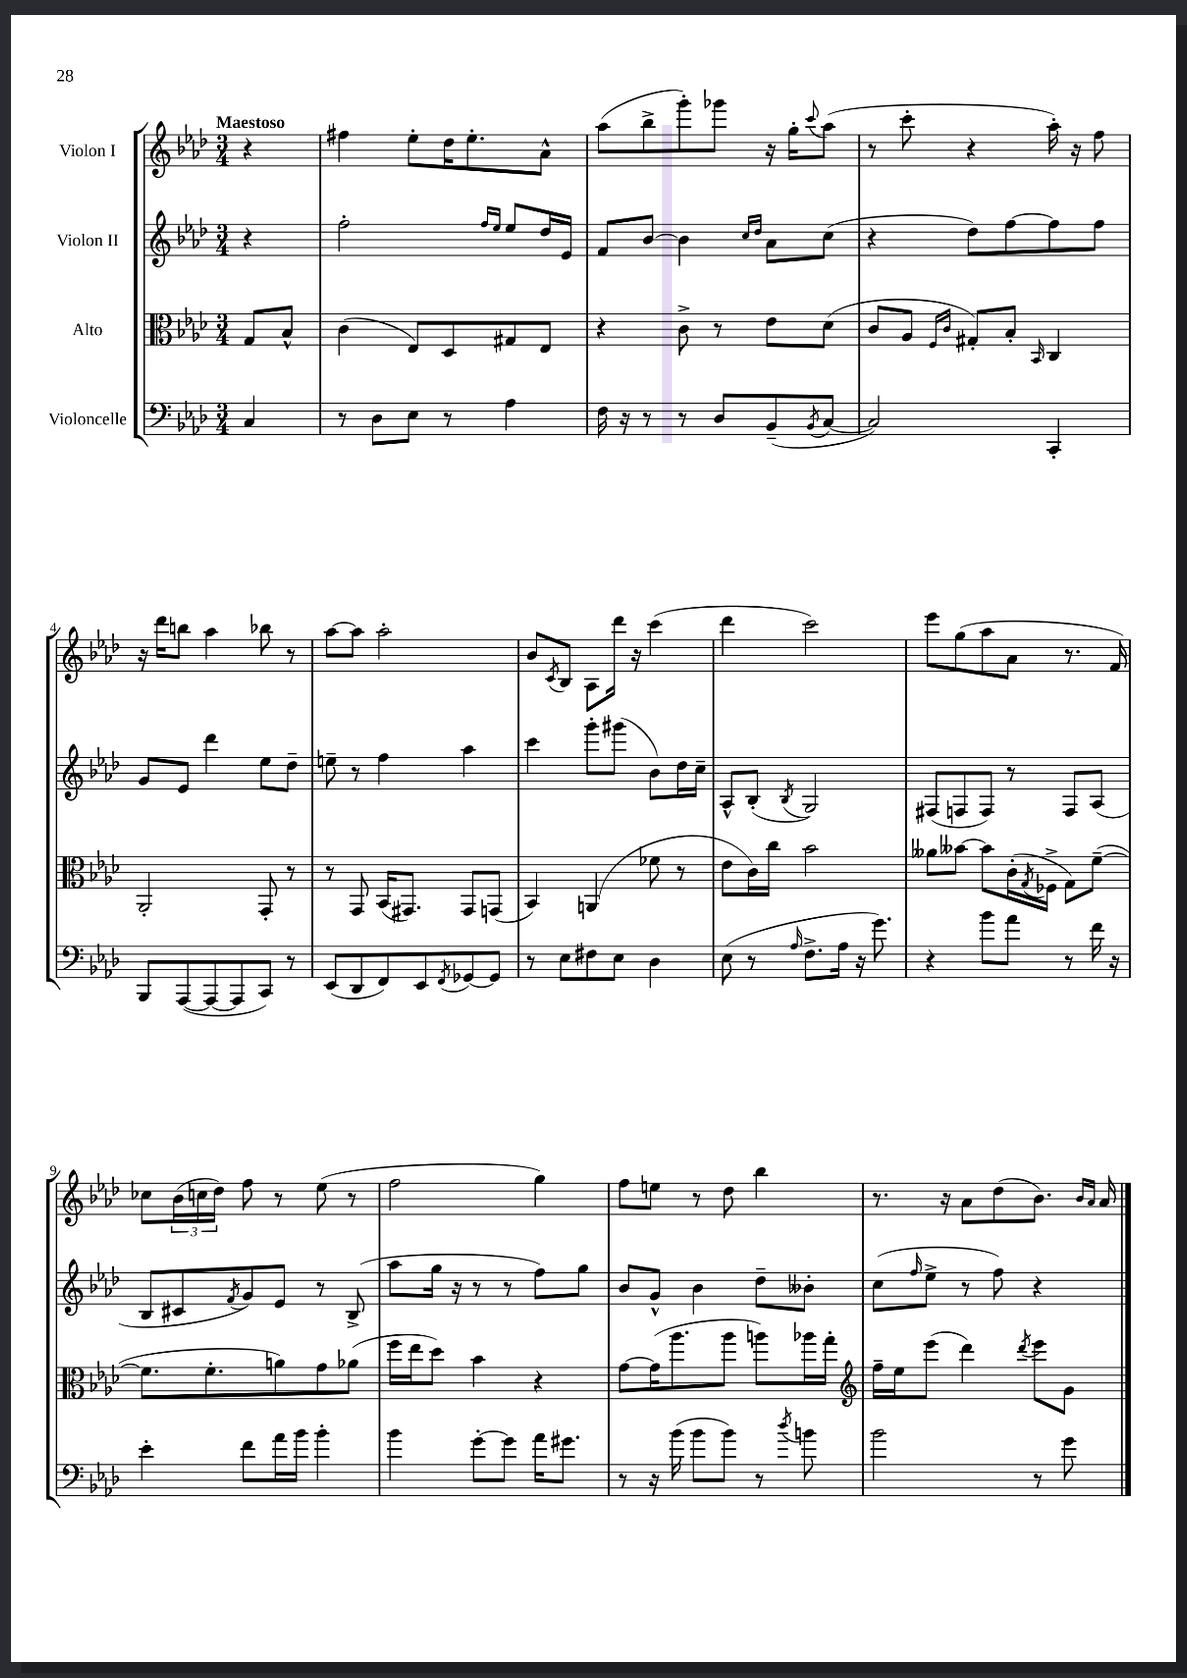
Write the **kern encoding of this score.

**kern	**kern	**kern	**kern
*staff4	*staff3	*staff2	*staff1
*clefF4	*clefC3	*clefG2	*clefG2
*k[b-e-a-d-]	*k[b-e-a-d-]	*k[b-e-a-d-]	*k[b-e-a-d-]
*M3/4	*M3/4	*M3/4	*M3/4
4C	8G	4r	4r
.	8B-^^	.	.
=	=	=	=
8r	(4c	2ff'	4ff#
8D-	.	.	.
8E-	8E-)	.	8ee-'
8r	8D-	.	16dd-
.	.	.	8.ee-'
.	.	16qqff	.
.	.	16qqee-	.
4A-	8G#	8ee-	.
.	8E-	16dd-	8a-^^
.	.	16e-	.
=	=	=	=
16F	4r	8f	(8aa-
16r	.	.	.
8r	.	[8b-	8bb-^
8r	8c^	4b-]	8ggg')
8D-	8r	.	8ggg-
.	.	16qqcc	.
.	.	16qqdd-	.
(8BB-~	8e-	8a-	16r
.	.	.	16gg'
8qBB-	.	.	8qqccc
[8C	(8d-	(8cc	(8aa-
=	=	=	=
2C])	8c	4r	8r
.	8A-	.	8ccc'
.	16qqF	.	.
.	16qqc	.	.
.	8G#')	8dd-)	4r
.	8B-'	[8ff	.
.	16qqBB-	.	.
4CC'	4C	8ff]	16aa-')
.	.	.	16r
.	.	8ff	8ff
=	=	=	=
8BBB-	2AA-'	8g	16r
.	.	.	16ddd-
([8AAA-	.	8e-	8bb
8AAA-_	.	4ddd-	4aa-
8AAA-]	.	.	.
8CC)	8GG'	8ee-	8bb-
8r	8r	8dd-~	8r
=	=	=	=
(8EE-	8r	8ee~	[8aa-
8DD-	8GG	8r	8aa-]
8FF)	(16BB-	4ff	2aa-'
.	8.GG#)	.	.
8EE-	.	.	.
8qFF	.	.	.
[8GG-	8GG#	4aa-	.
8GG-]	(8GG	.	.
=	=	=	=
8r	4BB-)	4ccc	8b-
.	.	.	8qc
8E-	.	.	8B-
8F#	(4AA	8ggg'	8A-
8E-	.	(8ggg#	16ddd-
.	.	.	16r
4D-	8f-	8b-)	(4ccc
.	8r	16dd-	.
.	.	16cc~	.
=	=	=	=
(8E-	8e-	8A-^^	4ddd-
8r	16c)	(8B-'	.
.	16cc	.	.
16qqA-	.	8qB-	.
8.F^	2b-	2G)	2ccc)
16A-	.	.	.
16r	.	.	.
8.g)	.	.	.
=	=	=	=
4r	8a--	(8F#	8eee-
.	[8b--	8F	(8gg
8b-	8b--]	8F)	8aa-
8a-	(16c'	8r	8a-
.	8qG	.	.
.	16F-^	.	.
8r	8G)	8F	8.r
16f	([8f~	(8A-	.
16r	.	.	16f)
=	=	=	=
4e-'	8.f]	8B-	8cc-
.	.	8c#	(24b-
.	.	.	24cc
.	8.f'	.	.
.	.	.	24dd-)
.	.	8qf	.
8f	.	8g)	8ff
16a-	8a)	8e-	8r
16b-	.	.	.
4b-'	8g	8r	(8ee-
.	(8a-	(8B-^	8r
=	=	=	=
4b-	16ff	8aa-	2ff
.	16ee-	.	.
.	8dd-)	16gg	.
.	.	16r	.
[8g'	4b-	8r	.
8g]	.	8r	.
16a-	4r	8ff)	4gg)
8.g#	.	.	.
.	.	8gg	.
=	=	=	=
8r	[8g	8b-	8ff
16r	(16g]	8g^^	8ee
(16b-	8.aa-	.	.
8b-	.	4b-	8r
8b-)	8aa-	.	8dd-
8r	8aa)	8dd-~	4bb-
8qdd-	.	.	.
8b	16aa-	8b--'	.
.	16gg'	.	.
=	=	=	=
*	*clefG2	*	*
2b-	16ff~	(8cc	8.r
.	16ee-	.	.
.	.	16qqff	.
.	(8eee-	8ee-^	.
.	.	.	16r
.	4ddd-)	8r	8a-
.	.	8ff)	(8dd-
.	8qddd-	.	.
8r	8eee-	4r	8.b-)
8g	8g	.	.
.	.	.	16qqb-
.	.	.	16qqa-
.	.	.	16a-
==	==	==	==
*-	*-	*-	*-
